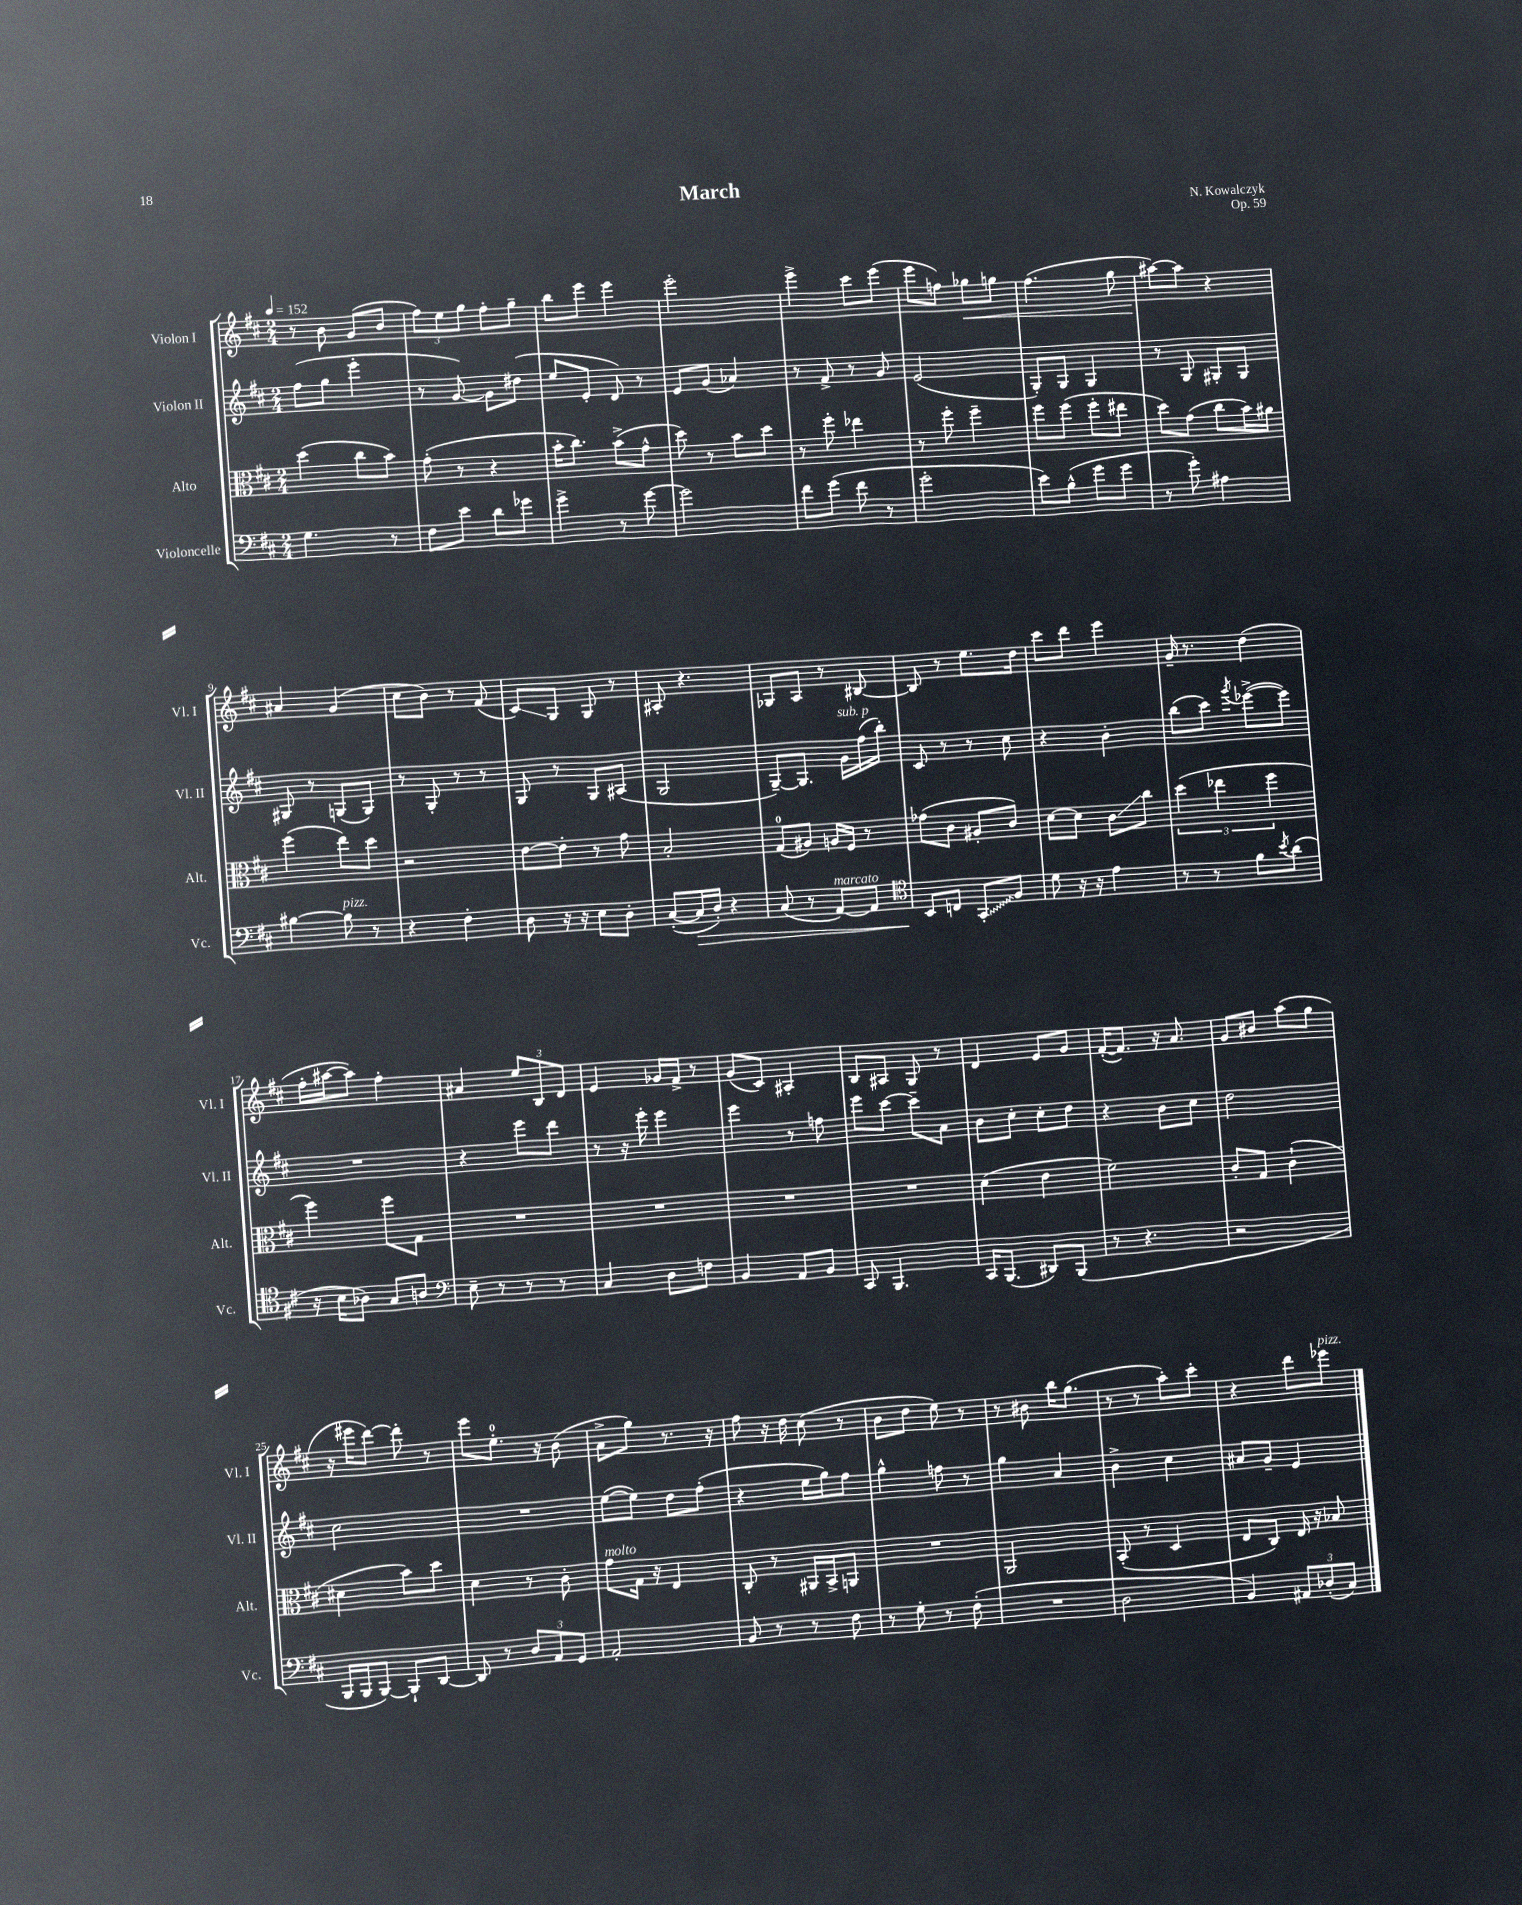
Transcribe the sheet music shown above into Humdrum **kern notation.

**kern	**kern	**kern	**kern
*staff4	*staff3	*staff2	*staff1
*clefF4	*clefC3	*clefG2	*clefG2
*k[f#c#]	*k[f#c#]	*k[f#c#]	*k[f#c#]
*M2/4	*M2/4	*M2/4	*M2/4
*MM152	*MM152	*MM152	*MM152
4.G	(4dd	(8ff#	8r
.	.	8gg	8b
.	8cc#	4eee'	(8g
8r	8b)	.	8b
=	=	=	=
8F#	(8g'	8r	12ff#)
.	.	.	12ee
8e	8r	[8g)	.
.	.	.	12gg
8d	4r	8g]	8ff#'
8g-	.	(8dd#	8gg~
=	=	=	=
4g^	16b'	8ee	8bb
.	8.cc#)	.	.
.	.	8e'	8eee
8r	(8b^	8d)	4eee
[8g	8g^^	8r	.
=	=	=	=
2g]	8dd)	8e	2eee'
.	8r	(8g	.
.	8b	4a-)	.
.	8dd	.	.
=	=	=	=
8f#	8r	8r	4eee^
(8g	8ff#'	8f#^	.
8f#	4ee-	8r	8ccc#
8r	.	8g	(8eee
=	=	=	=
2g'	8r	(2e	8eee
.	8ff#'	.	8ff)
.	4ff#~	.	8gg-
.	.	.	8gg
=	=	=	=
8e)	8ff#	8G')	(4.ff#
(8B^^	(8ff#	8G	.
8g	8ff#'	4G	.
8g	8ee#	.	8gg
=	=	=	=
8r	8dd)	8r	[8aa#)
8g')	(8g	8G	8aa#]
4A#	8cc#	8G#'	4r
.	16b)	8G#	.
.	16a#	.	.
=	=	=	=
[4B#	(4ff#	8G#	4a#
.	.	8r	.
8B#]	8ee)	(8G	(4g
8r	8dd	8G)	.
=	=	=	=
4r	2r	8r	8cc#
.	.	8G'	8b)
4F#'	.	8r	8r
.	.	8r	(8f#
=	=	=	=
8D	[8e	8G	8c#)
16r	8e']	8r	8G
16r	.	.	.
8E	8r	8G	8G
8D'	8g	(8A#	8r
=	=	=	=
([8C#'	2B'	2G	8A#'
16C#]	.	.	4.r
16D')	.	.	.
4r	.	.	.
=	=	=	=
(8C#	(8G	[8G~)	8G-
8r	8A#)	8.G]	8A
[8AA)	16A	.	8r
.	16F#	16g	.
8AA]	8r	(16ff#	[8B#
.	.	16bb')	.
=	=	=	=
*clefC4	*	*	*
8BB	(8g-	8c#	8B#]
8C	8c#	8r	8r
8GG'	8A#'	8r	8.ee
8F#	8c#)	8cc#	.
.	.	.	16dd
=	=	=	=
8d	[8d	4r	8ccc#
16r	8d]	.	8ddd
16r	.	.	.
4e	8c#	4b'	4eee
.	8cc#	.	.
=	=	=	=
8r	(6dd	(8bb	16g~
.	.	.	8.r
8r	.	8ccc#)	.
.	6ee-	.	.
.	.	8qggg	.
8f#	.	([8eee-^	(4dd
.	6ff#	.	.
8qb	.	.	.
(8a	.	8eee-])	.
=	=	=	=
16r	4ff#)	2r	16ff#'
16B	.	.	[16aa#
8A-)	.	.	8aa#])
8G	8ff#	.	4ff#'
8A	8G	.	.
=	=	=	=
*clefF4	*	*	*
8E~	2r	4r	4a#
8r	.	.	.
8r	.	8eee	12ee
.	.	.	12B
8r	.	8ddd	.
.	.	.	12d
=	=	=	=
4C#	2r	8r	4e
.	.	16r	.
.	.	16eee'	.
8D	.	4eee	16g-
.	.	.	16f#^
8F	.	.	8r
=	=	=	=
4BB	2r	4eee	(8g
.	.	.	8c#)
8AA	.	8r	4A#'
8BB	.	8ff	.
=	=	=	=
8CC#	2r	8eee	8B
4.BBB	.	[8ccc#	8A#
.	.	8ccc#~]	8G
.	.	8a	8r
=	=	=	=
16CC#	(4d	8b	4d
(8.BBB	.	.	.
.	.	8cc#'	.
8DD#)	4e	8cc#'	8e
(8BBB	.	8dd	8g
=	=	=	=
8r	2f#)	4r	([16f#'
.	.	.	8.f#])
4.r	.	.	.
.	.	8b	16r
.	.	.	8.a
.	.	8cc#	.
=	=	=	=
2r	8c#'	2dd	8g
.	8G	.	8b#
.	(4c#`	.	(8aa
.	.	.	8gg
=	=	=	=
16BBB	4d#	2cc#	16r
16BBB	.	.	16eee#
[8BBB)	.	.	[8ddd)
8BBB`]	8b)	.	8ddd']
[8DD	8dd	.	8r
=	=	=	=
8DD]	4d	2r	8eee
8r	.	.	8.ee'
12D	8r	.	.
.	.	.	16r
12AA	.	.	.
.	8c#'	.	(8b
12GG	.	.	.
=	=	=	=
2AA'	8g	([8ee	8a^
.	16G	8ee])	8gg)
.	16r	.	.
.	4E	8dd	8.r
.	.	(8ff#'	.
.	.	.	16r
=	=	=	=
8BB	8C#'	4r	8ff#
8r	8r	.	16r
.	.	.	16dd
8r	16AA#	16ee	(8cc#
.	16BB^	16gg)	.
8F#	8AA	8ff#	8r
=	=	=	=
8r	2r	4gg^^	8b
8G'	.	.	8dd
8r	.	8ff	8ee)
(8F#'	.	8r	8r
=	=	=	=
2r	2AA	4gg	8r
.	.	.	8b#
.	.	4a	16bb
.	.	.	(8.gg
=	=	=	=
2D	(8BB'	4b^	8r
.	8r	.	8r
.	4D	4cc#	8aa')
.	.	.	8ccc#'
=	=	=	=
4BB)	8E	8a#	4r
.	8C#)	8g~	.
12AA#	16E	4e	8ddd
.	16r	.	.
(12D-'	.	.	.
.	8B-	.	8eee-
12C#)	.	.	.
==	==	==	==
*-	*-	*-	*-
